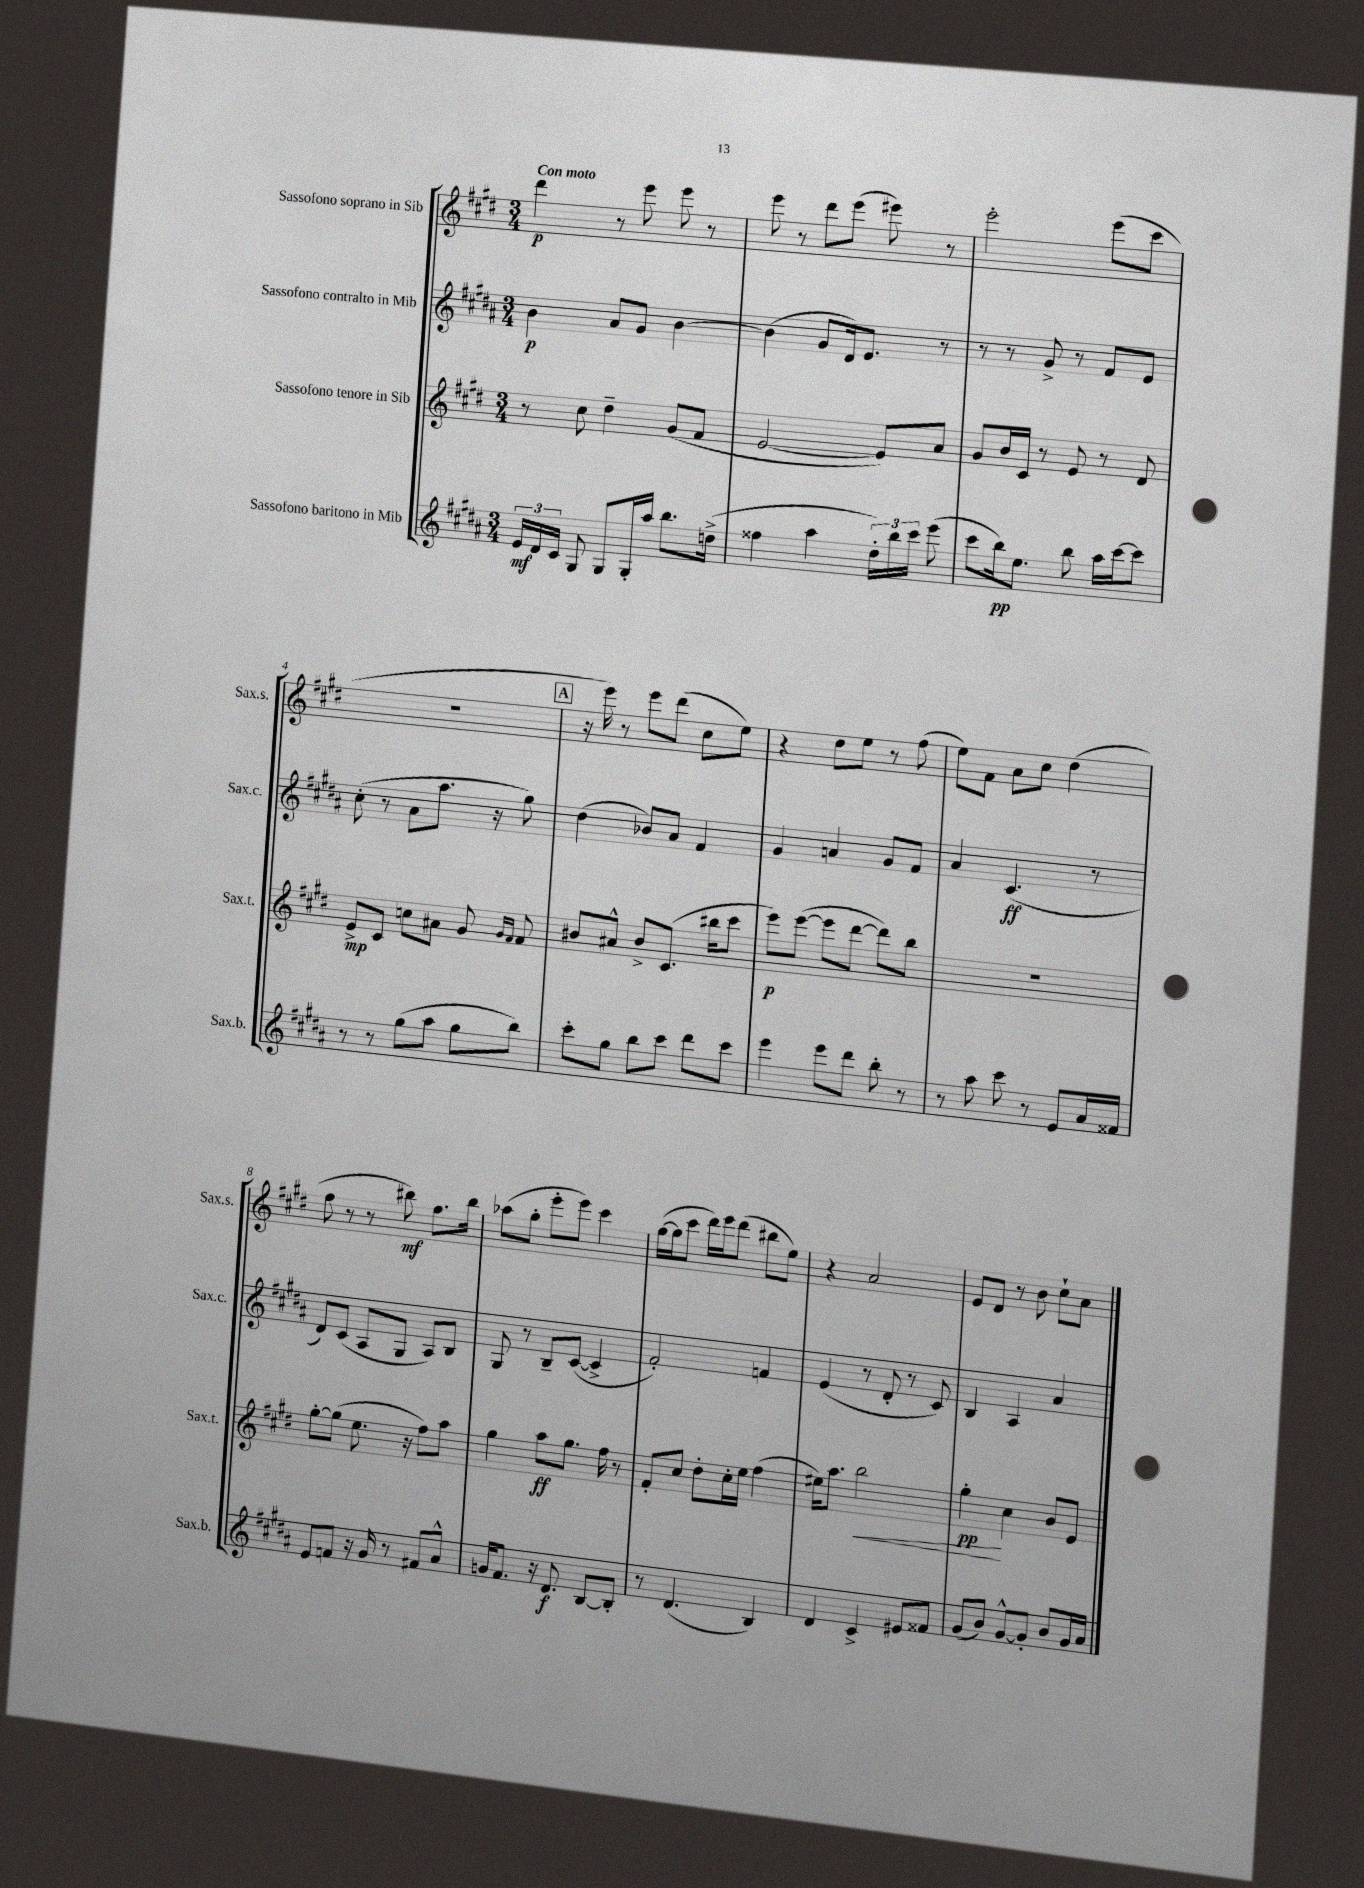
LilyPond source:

<<
\new StaffGroup <<
\new Staff = "s0" \with { instrumentName = "Sassofono soprano in Sib" shortInstrumentName = "Sax.s." } {
    \clef treble \key e \major \numericTimeSignature \time 3/4 \tempo "Con moto"
    \autoBeamOff dis'''4\p r8 e'''8 e'''8 r8 |
    e'''8 r8 dis'''8[ e'''8]( eis'''8) r8 |
    e'''2-. e'''8[( cis'''8] |
    R2. |
    \mark \markup { \box "A" } r16 e'''16) r8 e'''8[ dis'''8]( cis''8[ e''8]) |
    r4 dis''8[ e''8] r8 fis''8( |
    e''8[) fis'8] a'8[ cis''8] dis''4( |
    fis''8 r8 r8 bis''8\mf) fis''8.[ bis''16] |
    aes''8[( gis''8]-. e'''8[-. e'''8]) cis'''4 |
    gis''16[~( gis''16 cis'''8] dis'''16[) e'''16 dis'''8]( bis''8[ e''8]) |
    r4 a'2 |
    e'8[ dis'8] r8 b'8 cis''8[-! a'8] \bar "|." |
}
\new Staff = "s1" \with { instrumentName = "Sassofono contralto in Mib" shortInstrumentName = "Sax.c." } {
    \clef treble \key b \major \numericTimeSignature \time 3/4
    \autoBeamOff b'4\p ais'8[ gis'8] b'4~ |
    b'4( gis'8[ dis'16) e'8.] r8 |
    r8 r8 gis'8-> r8 fis'8[ e'8] |
    cis''8-.( r8 ais'8[ ais''8.] r16 gis''8) |
    \mark \markup { \box "A" } dis''4( bes'8[) ais'8] fis'4 |
    gis'4 a'4 gis'8[ fis'8] |
    ais'4 cis'4.\ff( r8 |
    dis'8[) cis'8]( ais8[ gis8] ais8[) b8] |
    gis8 r8 b8[-- cis'8]~( cis'4-> |
    fis'2-.) f'4 |
    e'4( r8 dis'8-. r8 cis'8) |
    b4 ais4 ais'4 \bar "|." |
}
\new Staff = "s2" \with { instrumentName = "Sassofono tenore in Sib" shortInstrumentName = "Sax.t." } {
    \clef treble \key e \major \numericTimeSignature \time 3/4
    \autoBeamOff r8 cis''8 dis''4-- gis'8[( fis'8] |
    e'2~ e'8[) a'8] |
    gis'8[ b'16 cis'16] r8 e'8 r8 dis'8 |
    e'8[->\mp cis'8] c''8[ ais'8] gis'8 \grace { gis'16[ fis'16] } fis'8 |
    \mark \markup { \box "A" } bis'8[ ais'8]-^ bis'8[-> cis'8.]( bis''16[ cis'''8] |
    e'''8[\p) e'''8]~( e'''8[ dis'''8]~ dis'''8[) b''8] |
    R2. |
    gis''8[~-. gis''8]( e''8. r16 fis''8[) a''8] |
    gis''4 a''8[\ff gis''8.] fis''16 r8 |
    fis'8[-. cis''8] dis''8[-. cis''16-. e''16] fis''4( |
    eis''16[) a''8.] b''2\< |
    gis''4-.\pp\! cis''4 b'8[ e'8] \bar "|." |
}
\new Staff = "s3" \with { instrumentName = "Sassofono baritono in Mib" shortInstrumentName = "Sax.b." } {
    \clef treble \key b \major \numericTimeSignature \time 3/4
    \autoBeamOff \tuplet 3/2 { e'16[\mf dis'16 cis'16] } gis8 gis8[ gis16-. ais''16] b''8.[ d''16]->( |
    fisis''4 ais''4 \tuplet 3/2 { dis''16[-.) b''16 cis'''16] } e'''8( |
    cis'''8[ b''16\pp) e''8.] b''8 ais''16[ cis'''16~ cis'''8] |
    r8 r8 gis''8[( ais''8] gis''8[ b''8]) |
    \mark \markup { \box "A" } cis'''8[-. gis''8] b''8[ cis'''8] dis'''8[ cis'''8] |
    e'''4 e'''8[ dis'''8] b''8-. r8 |
    r8 ais''8 cis'''8 r8 e'8[ ais'16 fisis'16] |
    e'8[ f'8] r16 gis'16 r8 fis'8[ ais'8]-^ |
    g'16[ fis'8.] r16 dis'8.\f b8[~ b8]-. |
    r8 dis'4.( b4) |
    dis'4 cis'4-> eis'8[ fisis'8] |
    gis'8[( b'8]) gis'8[~-^ gis'8]-. b'8[ gis'16 ais'16] \bar "|." |
}
>>
>>
